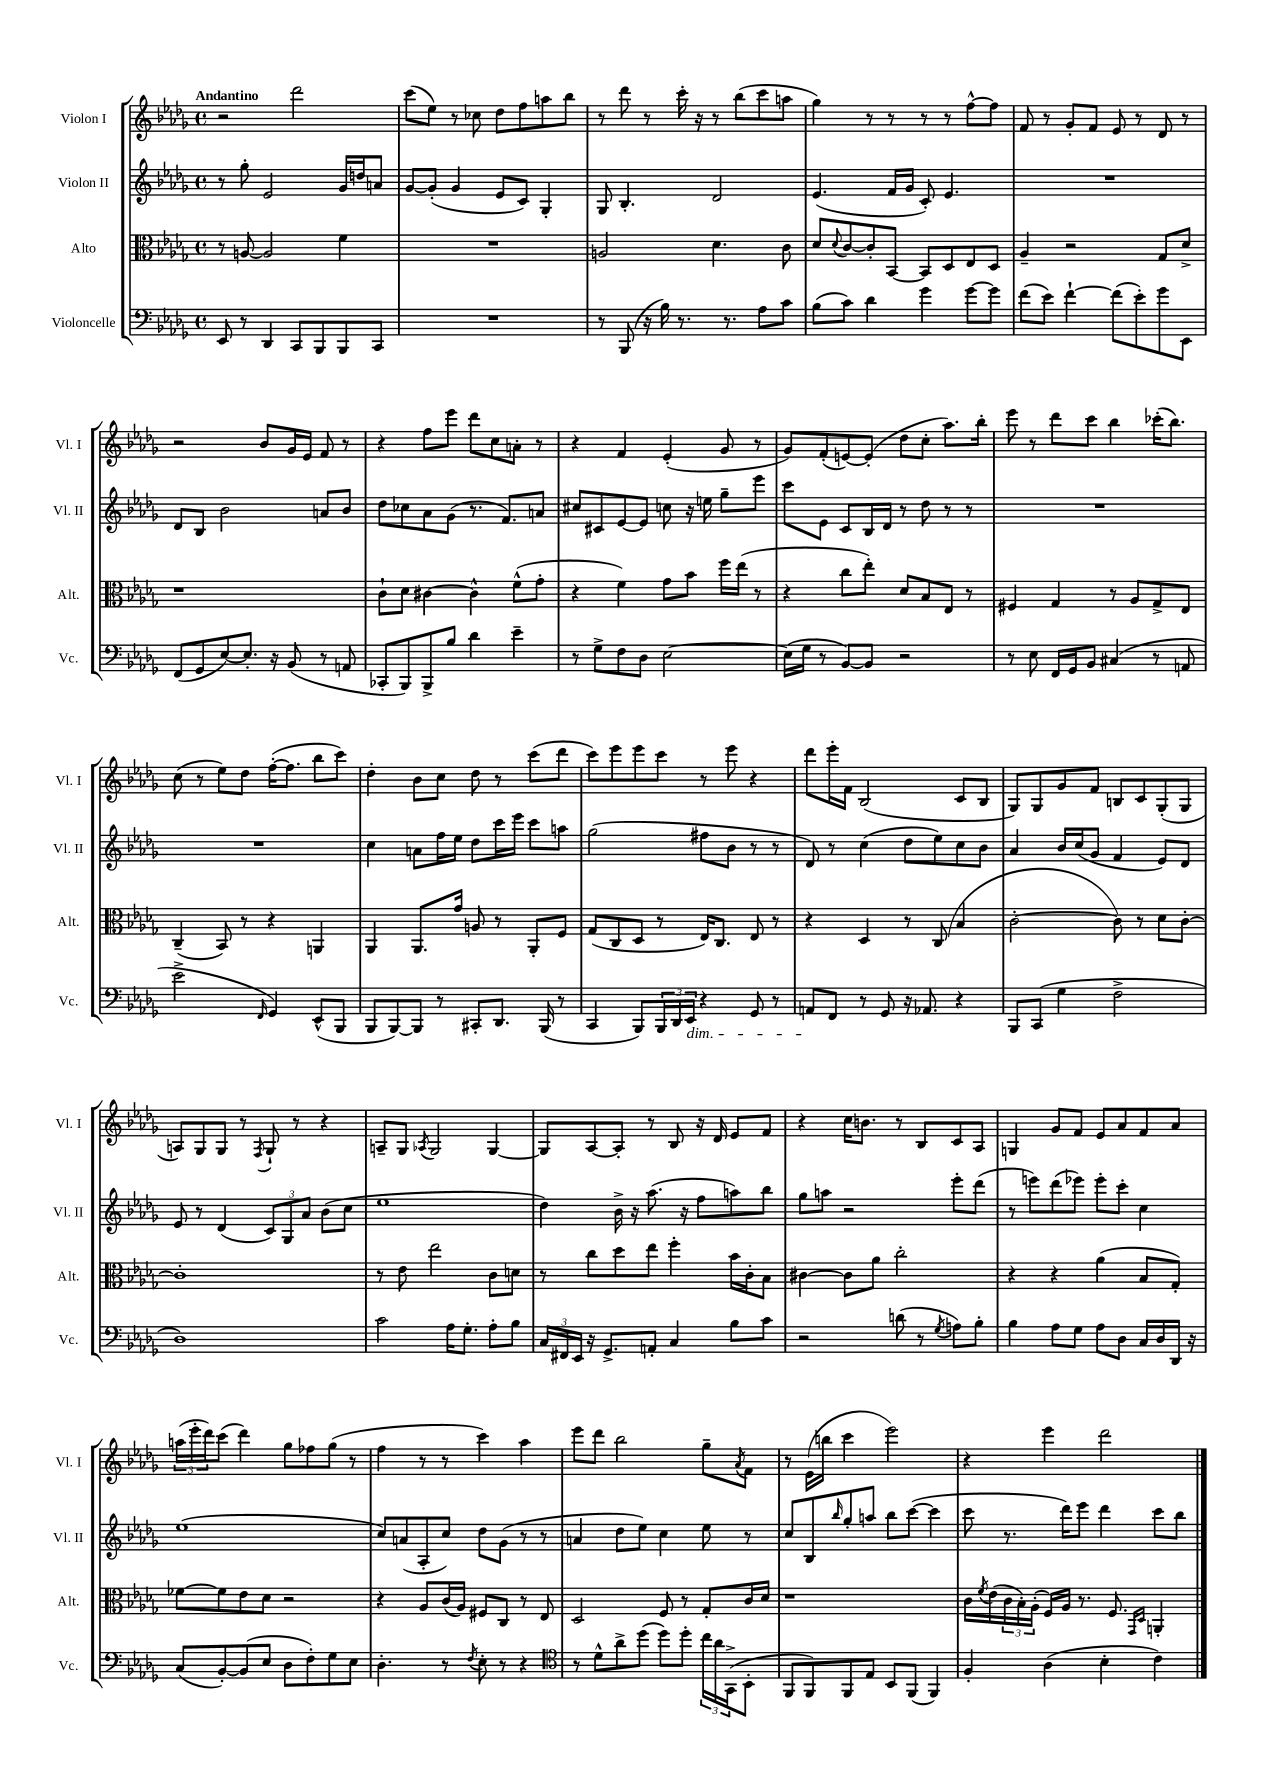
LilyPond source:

<<
\new StaffGroup <<
\new Staff = "s0" \with { instrumentName = "Violon I" shortInstrumentName = "Vl. I" } {
    \clef treble \key des \major \defaultTimeSignature \time 4/4 \tempo "Andantino"
    r2 des'''2 |
    c'''8( ees''8) r8 ces''8 des''8 f''8 a''8 bes''8 |
    r8 des'''8 r8 c'''16-. r16 r8 bes''8( c'''8 a''8 |
    ges''4) r8 r8 r8 r8 f''8~-^ f''8 |
    f'8 r8 ges'8-. f'8 ees'8 r8 des'8 r8 |
    r2 bes'8 ges'16 ees'16 f'8 r8 |
    r4 f''8 ees'''8 des'''8 c''8 a'8-. r8 |
    r4 f'4 ees'4-.( ges'8 r8 |
    ges'8) f'8-.( e'8~) e'8-.( des''8 c''8-. aes''8.) bes''16-. |
    ees'''8 r8 des'''8 c'''8 bes''4 ces'''16-.( bes''8.) |
    c''8( r8 ees''8) des''8 f''16~-.( f''8. bes''8 c'''8) |
    des''4-. bes'8 c''8 des''8 r8 c'''8( des'''8 |
    c'''8) ees'''8 ees'''8 c'''8 r8 ees'''8 r4 |
    des'''8 ees'''16-. f'16 bes2( c'8 bes8 |
    ges8) ges8 ges'8 f'8 b8 c'8 ges8-.( ges8 |
    a8) ges8 ges8 r8 \acciaccatura { f8 } ges8-! r8 r4 |
    a8-- ges8 \acciaccatura { aes8 } ges2 ges4~ |
    ges8 aes8~ aes8-. r8 bes8 r16 des'16 ees'8 f'8 |
    r4 c''16 b'8. r8 bes8 c'8 aes8 |
    g4 ges'8 f'8 ees'8 aes'8 f'8 aes'8 |
    \tuplet 3/2 { a''16( ees'''16-. des'''16) } c'''8( des'''4) ges''8 fes''8 ges''8( r8 |
    f''4 r8 r8 c'''4) aes''4 |
    ees'''8 des'''8 bes''2 ges''8-- \acciaccatura { aes'8 } f'8 |
    r8 ees'16( b''16 c'''4 ees'''2) |
    r4 ees'''4 des'''2 \bar "|." |
}
\new Staff = "s1" \with { instrumentName = "Violon II" shortInstrumentName = "Vl. II" } {
    \clef treble \key des \major \defaultTimeSignature \time 4/4
    r8 ges''8-. ees'2 ges'16 d''16 a'8 |
    ges'8~ ges'8-.( ges'4 ees'8 c'8) ges4-. |
    ges8 bes4.-. des'2 |
    ees'4.( f'16 ges'16 c'8-.) ees'4. |
    R1 |
    des'8 bes8 bes'2 a'8 bes'8 |
    des''8 ces''8 aes'8 ges'8( r8. f'8.) a'8 |
    cis''8 cis'8 ees'8~ ees'8 c''8 r16 e''16 ges''8-- ees'''8 |
    c'''8 ees'8 c'8 bes16 des'16 r8 des''8 r8 r8 |
    R1 |
    R1 |
    c''4 a'8 f''16 ees''16 des''8 c'''16 ees'''16 c'''8 a''8 |
    ges''2( fis''8 bes'8 r8 r8 |
    des'8) r8 c''4( des''8 ees''8) c''8 bes'8 |
    aes'4 bes'16 c''16( ges'8 f'4 ees'8) des'8 |
    ees'8 r8 des'4( \tuplet 3/2 { c'8) ges8 aes'8 } bes'8( c''8 |
    ees''1 |
    des''4) bes'16-> r16 aes''8.( r16 f''8 a''8) bes''8 |
    ges''8 a''8 r2 ees'''8-. des'''8( |
    r8 e'''8) des'''8( ees'''8) ees'''8-. c'''8-. c''4 |
    ees''1( |
    c''8) a'8( aes8-. c''8) des''8 ges'8( r8 r8 |
    a'4 des''8 ees''8) c''4 ees''8 r8 |
    c''8 bes8 \grace { bes''16 } ges''8-. a''8 bes''8 c'''8~( c'''4 |
    c'''8 r8. des'''16) ees'''8 des'''4 c'''8 bes''8 \bar "|." |
}
\new Staff = "s2" \with { instrumentName = "Alto" shortInstrumentName = "Alt." } {
    \clef alto \key des \major \defaultTimeSignature \time 4/4
    r8 a8~ a2 f'4 |
    R1 |
    a2 des'4. c'8 |
    des'8 \appoggiatura { des'8 } c'8~ c'8-. bes,8~ bes,8 des8 ees8 des8 |
    aes4-- r2 ges8 des'8-> |
    r1 |
    c'8-! des'8 cis'4~ cis'4-^ f'8-^( ges'8-. |
    r4 f'4) ges'8 bes'8 f''16 ees''16( r8 |
    r4 c''8 ees''8-.) des'8 bes8 ees8 r8 |
    fis4 ges4 r8 aes8 ges8-> ees8 |
    c4--( bes,8) r8 r4 a,4 |
    aes,4 aes,8. ges'16 a8 r8 aes,8-. f8 |
    ges8( c8 des8 r8 ees16) c8. ees8 r8 |
    r4 des4 r8 c8( bes4 |
    c'2~-. c'8) r8 des'8 c'8~-. |
    c'1-. |
    r8 ees'8 ees''2 c'8 d'8 |
    r8 c''8 des''8 ees''8 f''4-. bes'16 c'16-. bes8 |
    cis'4~ cis'8 aes'8 c''2-. |
    r4 r4 aes'4( bes8 ges8-.) |
    fes'8~ fes'8 ees'8 des'8 r2 |
    r4 aes8 c'16( aes16) fis8 c8 r8 ees8 |
    des2 f8 r8 ges8-. c'16 des'16 |
    r1 |
    c'16 \acciaccatura { f'8 } ees'16( \tuplet 3/2 { c'16 bes16-.) aes16-.( } f16) aes16 r8. f8. \grace { ges,16 des16 } a,4-. \bar "|." |
}
\new Staff = "s3" \with { instrumentName = "Violoncelle" shortInstrumentName = "Vc." } {
    \clef bass \key des \major \defaultTimeSignature \time 4/4
    ees,8 r8 des,4 c,8 bes,,8 bes,,8 c,8 |
    R1 |
    r8 bes,,8( r16 bes16) r8. r8. aes8 c'8 |
    bes8( c'8) des'4 ges'4 ges'8~ ges'8 |
    f'8( ees'8) f'4~-! f'8( ees'8-.) ges'8 ees,8 |
    f,8( ges,8 ees8~) ees8.-. r16 bes,8( r8 a,8 |
    ces,8-. bes,,8) bes,,8-> bes8 des'4 ees'4-- |
    r8 ges8-> f8 des8 ees2~ |
    ees16( ges16 r8 bes,8~) bes,8 r2 |
    r8 ees8 f,16 ges,16 bes,8 cis4( r8 a,8 |
    ees'2-> \grace { f,16 } ges,4) ees,8-^( bes,,8 |
    bes,,8 bes,,8~) bes,,8 r8 cis,8-. des,8. bes,,16( r8 |
    c,4 bes,,8) \tuplet 3/2 { bes,,16 des,16 ees,16\dim } r4 ges,8 r8 |
    a,8\! f,8 r8 ges,8 r16 aes,8. r4 |
    bes,,8 c,8( ges4 f2-> |
    des1) |
    c'2 aes16 ges8.-. aes8-. bes8 |
    \tuplet 3/2 { c16 fis,16 ees,16 } r16 ges,8.-> a,8-. c4 bes8 c'8 |
    r2 d'8( r8 \acciaccatura { ges8 } a8) bes8-. |
    bes4 aes8 ges8 aes8 des8 c16 des16 des,16 r16 |
    c8( bes,8~-.) bes,8( ees8 des8 f8-.) ges8 ees8 |
    des4.-. r8 \acciaccatura { f8 } ees8-. r8 r4 |
    \clef tenor r8 des'8-^ aes'8-> des''8( des''8) des''8-. \tuplet 3/2 { c''16 aes'16 ges,16->( } bes,8-. |
    f,8 f,8) f,8 ees8 bes,8 f,8( f,4) |
    f4-. aes4( bes4-. c'4) \bar "|." |
}
>>
>>
\layout { \context { \Score \remove "Bar_number_engraver" } }
